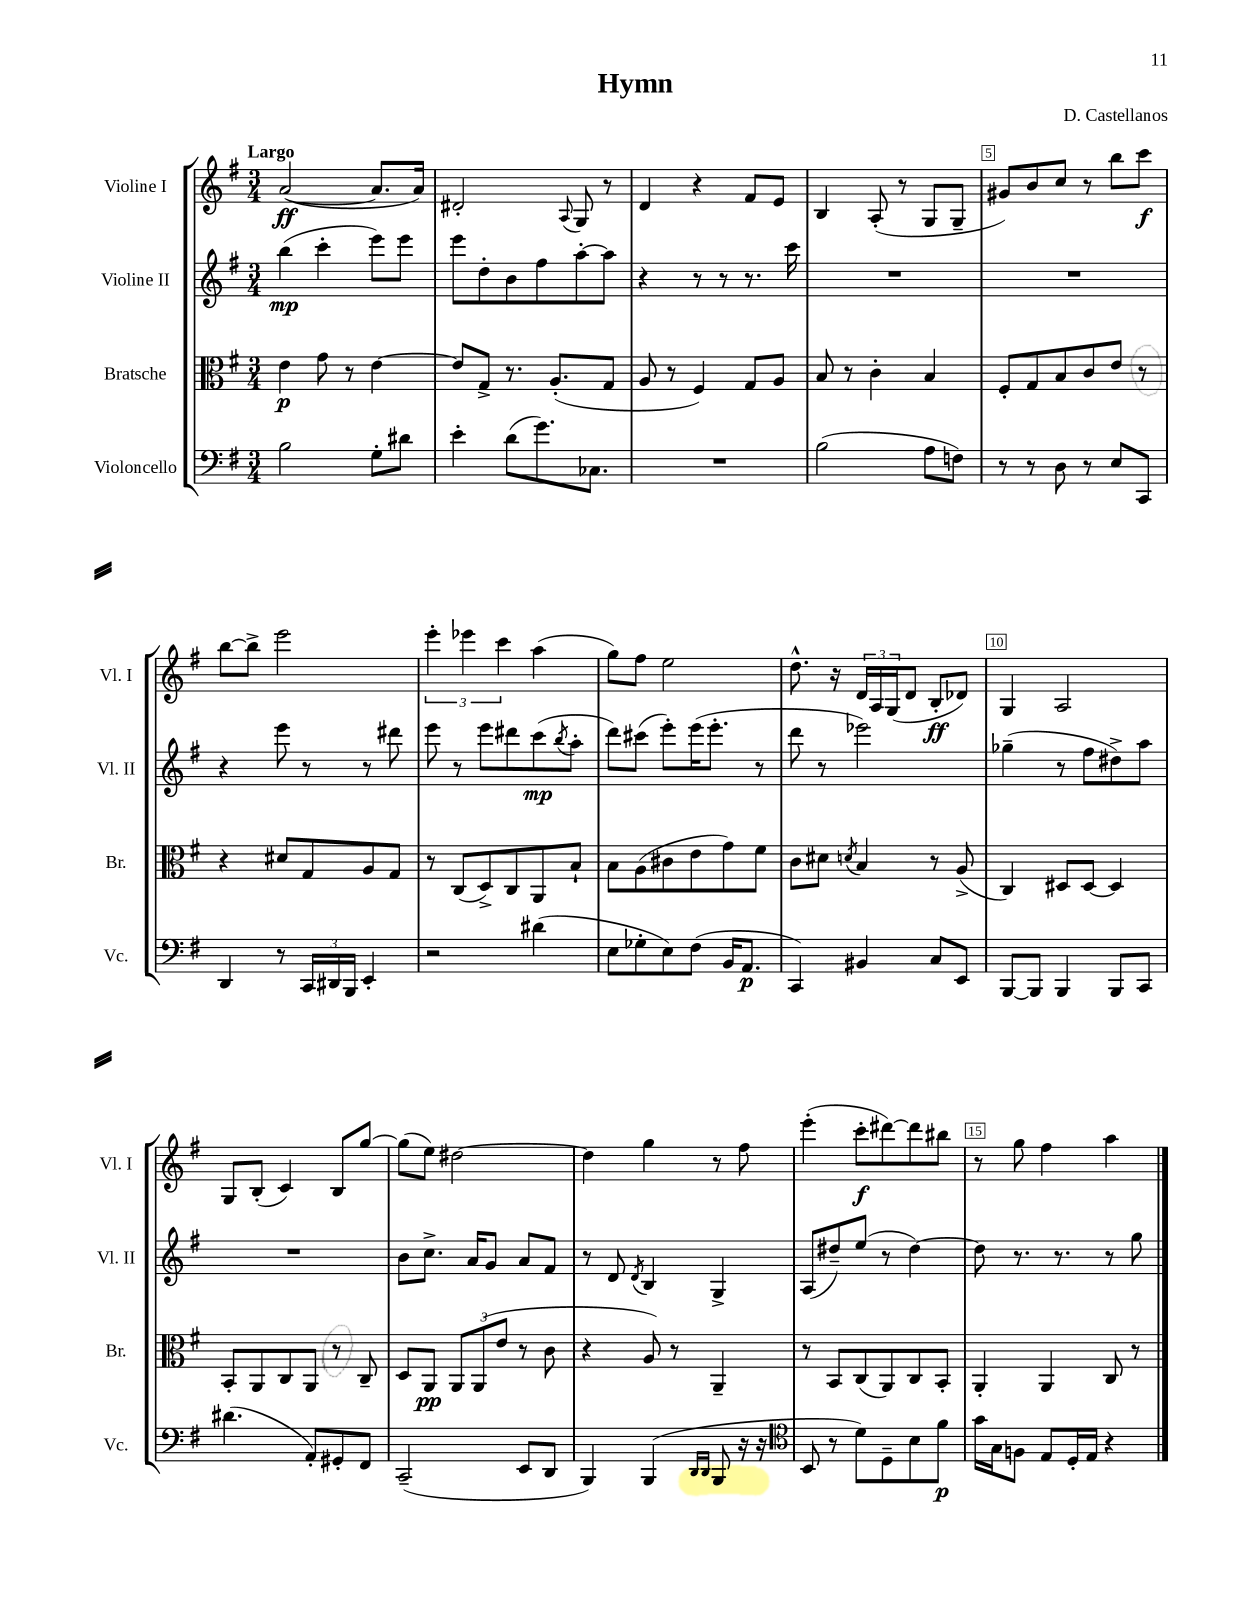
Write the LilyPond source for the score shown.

\header { title = "Hymn" composer = "D. Castellanos" }
<<
\new StaffGroup <<
\new Staff = "s0" \with { instrumentName = "Violine I" shortInstrumentName = "Vl. I" } {
    \clef treble \key g \major \numericTimeSignature \time 3/4 \tempo "Largo"
    a'2~\ff( a'8. a'16) |
    dis'2-. \appoggiatura { a8 } g8 r8 |
    d'4 r4 fis'8 e'8 |
    b4 a8-.( r8 g8 g8-- |
    gis'8) b'8 c''8 r8 b''8 c'''8\f |
    b''8~ b''8-> e'''2 |
    \tuplet 3/2 { e'''4-. ees'''4 c'''4 } a''4( |
    g''8) fis''8 e''2 |
    d''8.-^ r16 \tuplet 3/2 { d'16 a16 g16( } d'8 b8-.\ff des'8) |
    g4 a2 |
    g8 b8-.( c'4) b8 g''8~ |
    g''8( e''8) dis''2~ |
    dis''4 g''4 r8 fis''8 |
    e'''4-.( c'''8-.\f dis'''8~) dis'''8 bis''8 |
    r8 g''8 fis''4 a''4 \bar "|." |
}
\new Staff = "s1" \with { instrumentName = "Violine II" shortInstrumentName = "Vl. II" } {
    \clef treble \key g \major \numericTimeSignature \time 3/4
    b''4\mp( c'''4-. e'''8) e'''8 |
    e'''8 d''8-. b'8 fis''8 a''8~-. a''8 |
    r4 r8 r8 r8. c'''16 |
    R2. |
    R2. |
    r4 e'''8 r8 r8 dis'''8 |
    e'''8 r8 e'''8 dis'''8 c'''8\mp( \acciaccatura { b''8 } a''8-. |
    d'''8) cis'''8( e'''8-.) e'''16( e'''8.-. r8 |
    d'''8 r8 ees'''2) |
    ges''4--( r8 fis''8 dis''8->) a''8 |
    R2. |
    b'8 c''8.-> a'16 g'8 a'8 fis'8 |
    r8 d'8 \acciaccatura { d'8 } b4 g4-> |
    a8( dis''8--) e''8( r8 dis''4~) |
    dis''8 r8. r8. r8 g''8 \bar "|." |
}
\new Staff = "s2" \with { instrumentName = "Bratsche" shortInstrumentName = "Br." } {
    \clef alto \key g \major \numericTimeSignature \time 3/4
    e'4\p g'8 r8 e'4~ |
    e'8 g8-> r8. a8.-.( g8 |
    a8 r8 fis4) g8 a8 |
    b8 r8 c'4-. b4 |
    fis8-. g8 b8 c'8 e'8 r8 |
    r4 dis'8 g8 a8 g8 |
    r8 c8( d8->) c8 a,8 b8-! |
    b8 a8( cis'8 e'8 g'8) fis'8 |
    c'8 dis'8 \acciaccatura { d'8 } b4 r8 a8->( |
    c4) dis8 dis8~ dis4 |
    b,8-. a,8 c8 a,8 r8 c8-- |
    d8 a,8\pp \tuplet 3/2 { a,8 a,8( e'8 } r8 c'8 |
    r4 a8) r8 a,4-- |
    r8 b,8 c8( a,8) c8 b,8-. |
    a,4-. a,4 c8 r8 \bar "|." |
}
\new Staff = "s3" \with { instrumentName = "Violoncello" shortInstrumentName = "Vc." } {
    \clef bass \key g \major \numericTimeSignature \time 3/4
    b2 g8-. dis'8 |
    e'4-. d'8( g'8.) ces8. |
    R2. |
    b2( a8 f8) |
    r8 r8 d8 r8 e8 c,8 |
    d,4 r8 \tuplet 3/2 { c,16 dis,16 b,,16 } e,4-. |
    r2 dis'4( |
    e8 ges8-. e8) fis8( b,16 a,8.\p |
    c,4) bis,4 c8 e,8 |
    b,,8~ b,,8 b,,4 b,,8 c,8 |
    dis'4.( a,8-.) gis,8-. fis,8 |
    c,2--( e,8 d,8 |
    b,,4) b,,4( \grace { d,16 d,16 } b,,8 r16 r16 |
    \clef tenor b,8 r8 d'8) d8-- b8 fis'8\p |
    g'16 g16 f8 e8 d16-. e16 r4 \bar "|." |
}
>>
>>
\layout { \context { \Score \override BarNumber.break-visibility = ##(#f #t #t) barNumberVisibility = #(every-nth-bar-number-visible 5) \override BarNumber.stencil = #(make-stencil-boxer 0.1 0.3 ly:text-interface::print) } }
